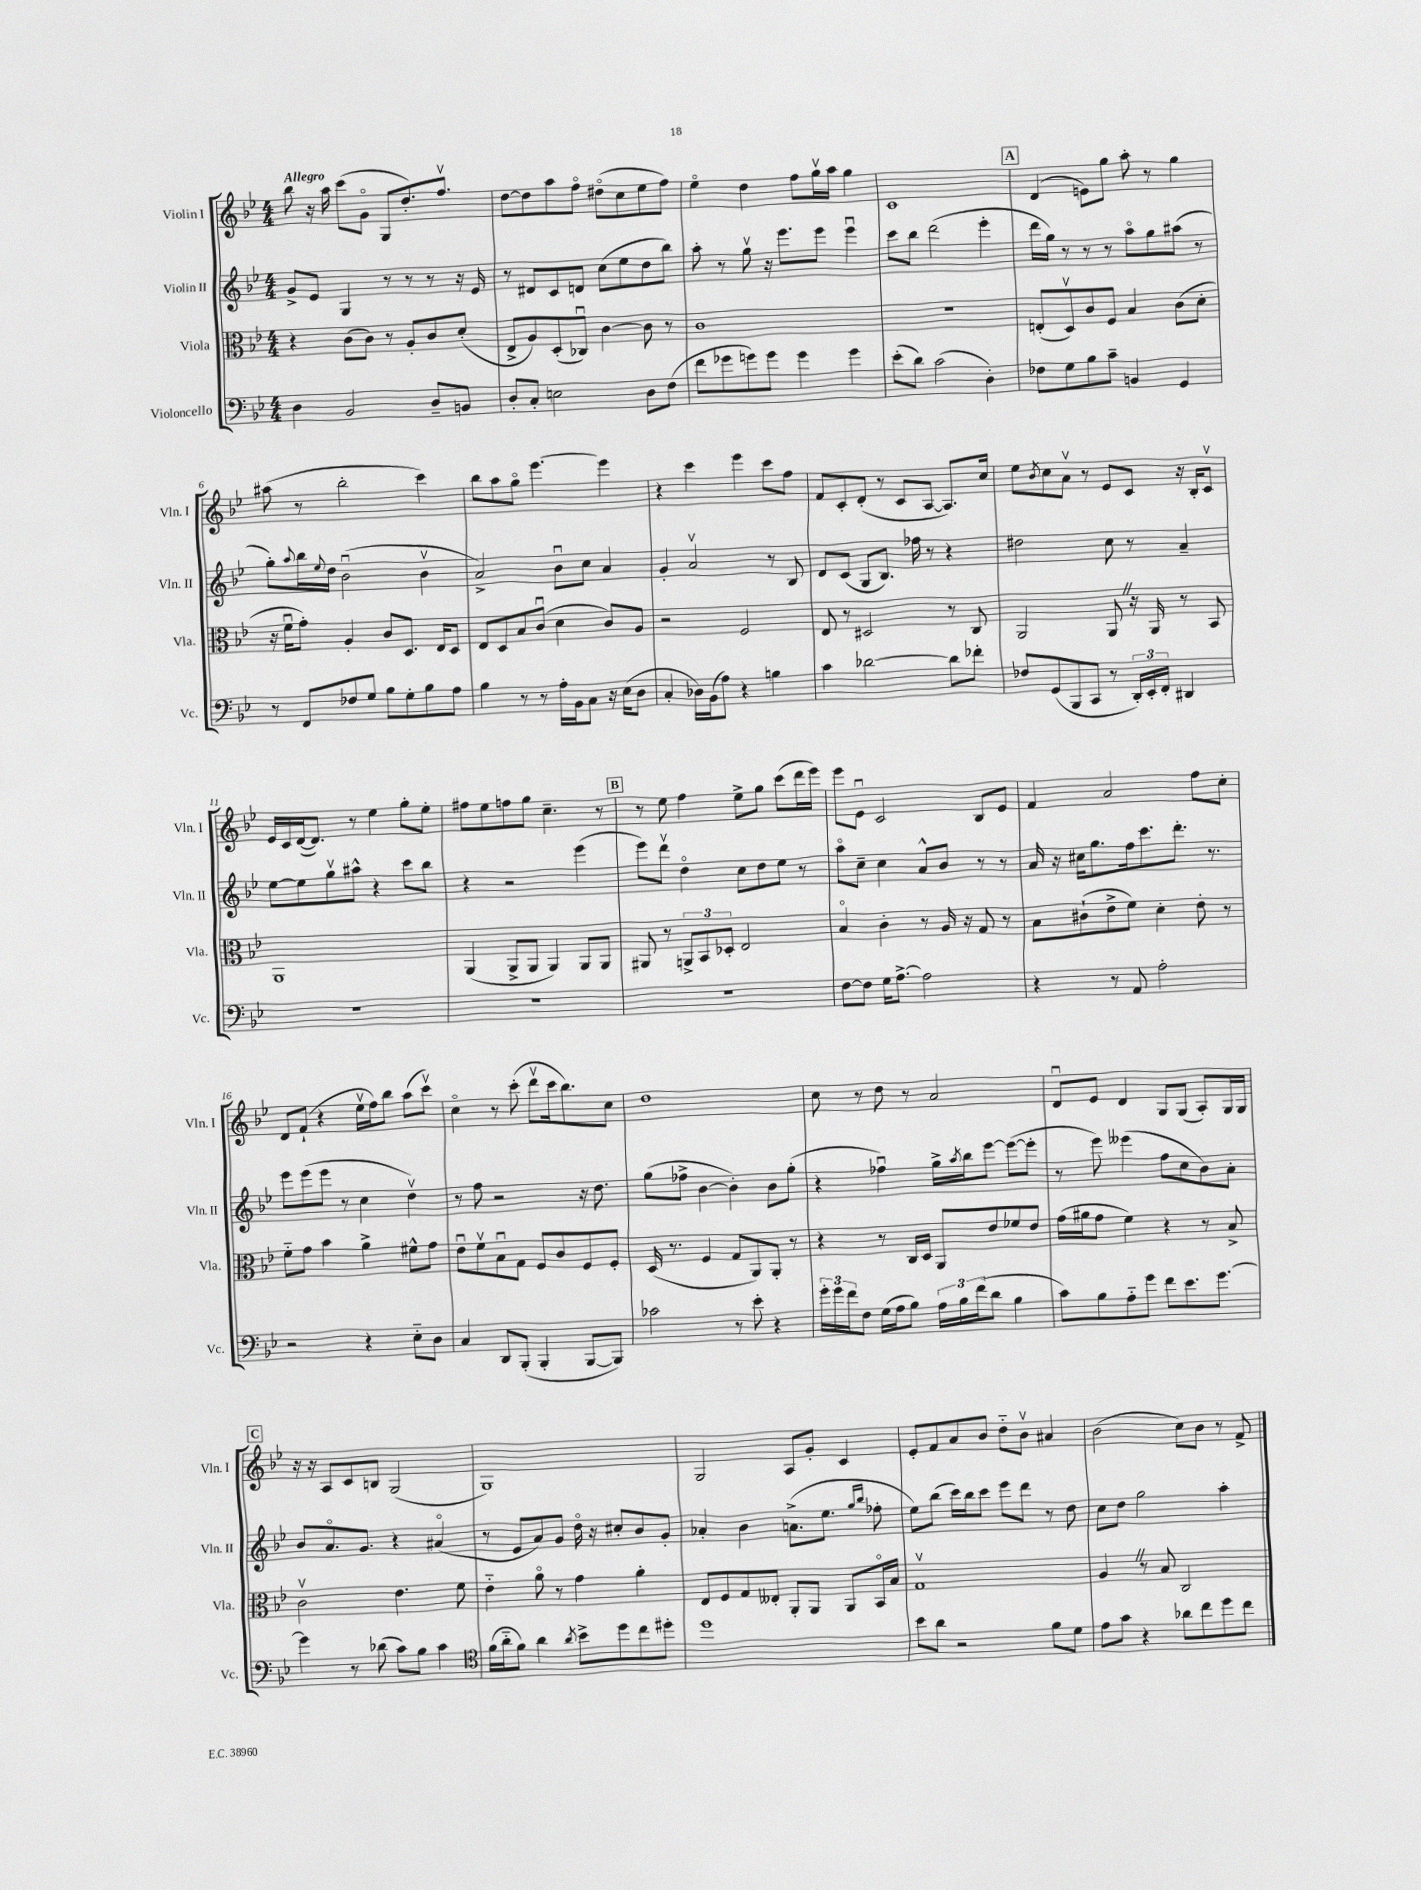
<<
\new StaffGroup <<
\new Staff = "s0" \with { instrumentName = "Violin I" shortInstrumentName = "Vln. I" } {
    \clef treble \key bes \major \numericTimeSignature \time 4/4 \tempo "Allegro"
    bes''8 r16 a''16 c'''8( g'8\flageolet g8 d''8.-.) f''8.\upbow |
    d''8~ d''8 a''8 f''8\flageolet dis''8\flageolet( c''8 ees''8 f''8) |
    ees''4\flageolet d''4 f''8 g''16\upbow a''16 g''4 |
    c'1 |
    \mark \markup { \box "A" } d'4( e'8) g''8 a''8-. r8 g''4 |
    ais''8( r8 bes''2-. c'''4) |
    bes''8 a''8 g''8\flageolet ees'''4.~ ees'''4 |
    r4 c'''4 ees'''4 c'''8 f''8 |
    f'8 c'8-. d'8-.( r8 c'8 a8~ a8.) c''16 |
    ees''8 \acciaccatura { bes'8 } c''8 a'8\upbow r8 ees'8 c'8 r16 bes16-. c'8\upbow |
    ees'16 c'16 d'16~( d'8.) r8 ees''4 g''8-. ees''8-. |
    fis''8 ees''8 f''8 g''8 c''4.-- r8 |
    \mark \markup { \box "B" } r8 ees''8 f''4 ees''8-> g''8 c'''8( d'''16 ees'''16) |
    ees'''8 ees'8\downbow c'2 bes8 ees'8 |
    f'4 a'2 f''8 c''8-. |
    d'8 f'8-!( r4 ees''16\upbow f''16) bes''8 a''8( c'''8\upbow) |
    c''4\flageolet r8 c'''8-.( d'''8\upbow c'''16 bes''8.) c''8 |
    d''1 |
    c''8 r8 d''8 r8 a'2 |
    d'8\downbow ees'8 d'4 g8 g8( a8-.) g16 g16 |
    \mark \markup { \box "C" } r16 r16 a8 c'8 b8 g2( |
    g1) |
    g2 a8 g'8-. c'4 |
    ees'8-. f'8 a'8 bes'8 d''8-_ bes'8\upbow ais'4 |
    bes'2( c''8) bes'8 r8 f'8-> \bar "|." |
}
\new Staff = "s1" \with { instrumentName = "Violin II" shortInstrumentName = "Vln. II" } {
    \clef treble \key bes \major \numericTimeSignature \time 4/4
    g'8-> ees'8 g4 r8 r8 r8 r16 ees'16 |
    r8 dis'8 c'8 d'8 c''8( ees''8 d''8 bes''8) |
    a''8-. r8 g''8\upbow r16 ees'''8. ees'''8 ees'''4\downbow |
    c'''8 bes''8 d'''2( ees'''4-. |
    \mark \markup { \box "A" } d'''16 g''16) r8 r8 r8 a''8\flageolet g''8 ais''8( r8 |
    g''8-.) \appoggiatura { a''8 } bes''16 \appoggiatura { ees''8 } d''16 bes'2\downbow( bes'4\upbow |
    a'2->) bes'8\downbow c''8 a'4 |
    g'4-. a'2\upbow r8 bes8 |
    d'8 c'8( g8 bes8.) fes''16 r8 r4 |
    dis''2 c''8 r8 a'4-- |
    ees''8~ ees''8 g''8\upbow ais''8-^ r4 c'''8 bes''8 |
    r4 r2 ees'''4( |
    \mark \markup { \box "B" } ees'''8) d'''8\upbow d''4\flageolet c''8 d''8 ees''8 r8 |
    a''8\flageolet c''8-- c''4 a'8-^ bes'8 r8 r8 |
    a'16 r16 cis''16 g''8. f''16 c'''8. d'''8.-. r8. |
    ees'''8 ees'''8( ees'''8 r8 c''4 d''4\upbow) |
    r8 f''8 r2 r16 d''8. |
    g''8( fes''8-> bes'4~ bes'4-.) bes'8 g''8-.( |
    r4 fes''4\downbow) g''16-> \acciaccatura { a''8 } bes''16 ees'''8~ ees'''8~( ees'''8-. |
    r8 ees'''8) eeses'''4( f''8 c''8 bes'8) a'8-. |
    \mark \markup { \box "C" } bes'8 a'8.\flageolet g'8. r4 ais'4\flageolet( |
    r8 ees'8 a'8) g'8 d''16\flageolet r16 cis''8-. bes'8 g'8-. |
    aes'4-. bes'4 a'8.->( ees''8. \grace { g''16 bes''16 } fes''8-. |
    ees''8) bes''8( c'''16) bes''16 c'''8 ees'''8 d'''8 r8 d''8 |
    c''8 d''8 g''2 a''4-. \bar "|." |
}
\new Staff = "s2" \with { instrumentName = "Viola" shortInstrumentName = "Vla." } {
    \clef alto \key bes \major \numericTimeSignature \time 4/4
    r4 c'8( c'8) r8 a8-. c'8 d'8-.( |
    ees8-> a8) d8-.( ces8\downbow) c'4~ c'8 r8 |
    c'1 |
    R1 |
    \mark \markup { \box "A" } e8-.( d8\upbow) c'8 f8 bes4 c'8( d'8-. |
    r16 f'16\downbow g'8-.) a4-. c'8 d8. ees16 d8 |
    ees8 d8 bes8 c'8\downbow( d'4 c'8) a8 |
    r2 f2 |
    ees8 r8 dis2 r8 c8 |
    a,2 a,8 \once \override BreathingSign.text = \markup { \musicglyph "scripts.caesura.straight" } \breathe r16 a,16 r8 bes,8 |
    a,1 |
    a,4( a,8-> a,8 a,4) a,8 a,8 |
    \mark \markup { \box "B" } ais,8 r8 \tuplet 3/2 { a,8-> bes,8 des8-. } ees2 |
    bes4\flageolet c'4-. r8 a16 r16 g8 r8 |
    bes8 cis'8-!( ees'8-> f'8) d'4-. ees'8-. r8 |
    f'8-_ g'8 bes'4 a'4-> fis'8-^ g'8 |
    ees'8\downbow f'8\upbow bes8\downbow g8 f8 c'8 f8 f8-. |
    d16( r8. f4 g8 a,8) a,8-. r8 |
    r4 r8 c16 d16 a,8 ees'8 fes'8 ees'8 |
    g'16( ais'16 g'8 f'4) r4 r8 bes8-> |
    \mark \markup { \box "C" } c'2\upbow ees'4. f'8 |
    ees'4-_ a'8\flageolet r8 g'4 a'4-. |
    ees8 f8 g8 eeses8-. a,8-. a,8 a,8 bes,16\flageolet bes16 |
    g1\upbow |
    a4 \once \override BreathingSign.text = \markup { \musicglyph "scripts.caesura.straight" } \breathe r8 bes8 c2 \bar "|." |
}
\new Staff = "s3" \with { instrumentName = "Violoncello" shortInstrumentName = "Vc." } {
    \clef bass \key bes \major \numericTimeSignature \time 4/4
    d4 bes,2 d8-- b,8 |
    d8-. c8-. e2 d8 f8( |
    f'8 ges'8 g'8) g'8 g'4 g'4 |
    ees'8-.( d'8) c'2( d4-.) |
    \mark \markup { \box "A" } fes8 g8 bes8 c'8-- b,4 g,4 |
    r8 f,8 fes8 g8 bes8 g8-. bes8 a8 |
    bes4 r8 r8 a16-. bes,16 c8 r16 ees16( d8 |
    c4-. des16) bes,16( a8) r4 b4 |
    c'4 des'2~ des'8 fes'8-. |
    fes8 g,8( bes,,8 c,8 r8 \tuplet 3/2 { d,16-.) ees,16-. f,16-. } dis,4 |
    R1 |
    R1 |
    \mark \markup { \box "B" } R1 |
    f8~ f8 g16 a8.~-> a2 |
    r4 r8 a,8 a2-. |
    r2 r4 ees8-_ d8 |
    c4 d,8 bes,,8-.( bes,,4-. bes,,8~ bes,,8) |
    ces'2 r8 ees'8-. r4 |
    \tuplet 3/2 { g'16-. g'16 f'16 } f8 g16( a16 bes8) \tuplet 3/2 { a16 bes16 f'16( } d'8 bes4 |
    c'8) bes8 a8-_ g'8 f'8 ees'8. g'8.~ |
    \mark \markup { \box "C" } g'4 r8 des'8( c'8) bes8 c'4 |
    \clef tenor f'16( a'16-_ f'8) a'4 \acciaccatura { a'8 } bes'8-> d''8 c''8 dis''8-. |
    d''1 |
    bes'8 a'8 r2 f'8 d'8 |
    ees'8 g'8 r4 aes'8 c''8 d''8 c''8 \bar "|." |
}
>>
>>
